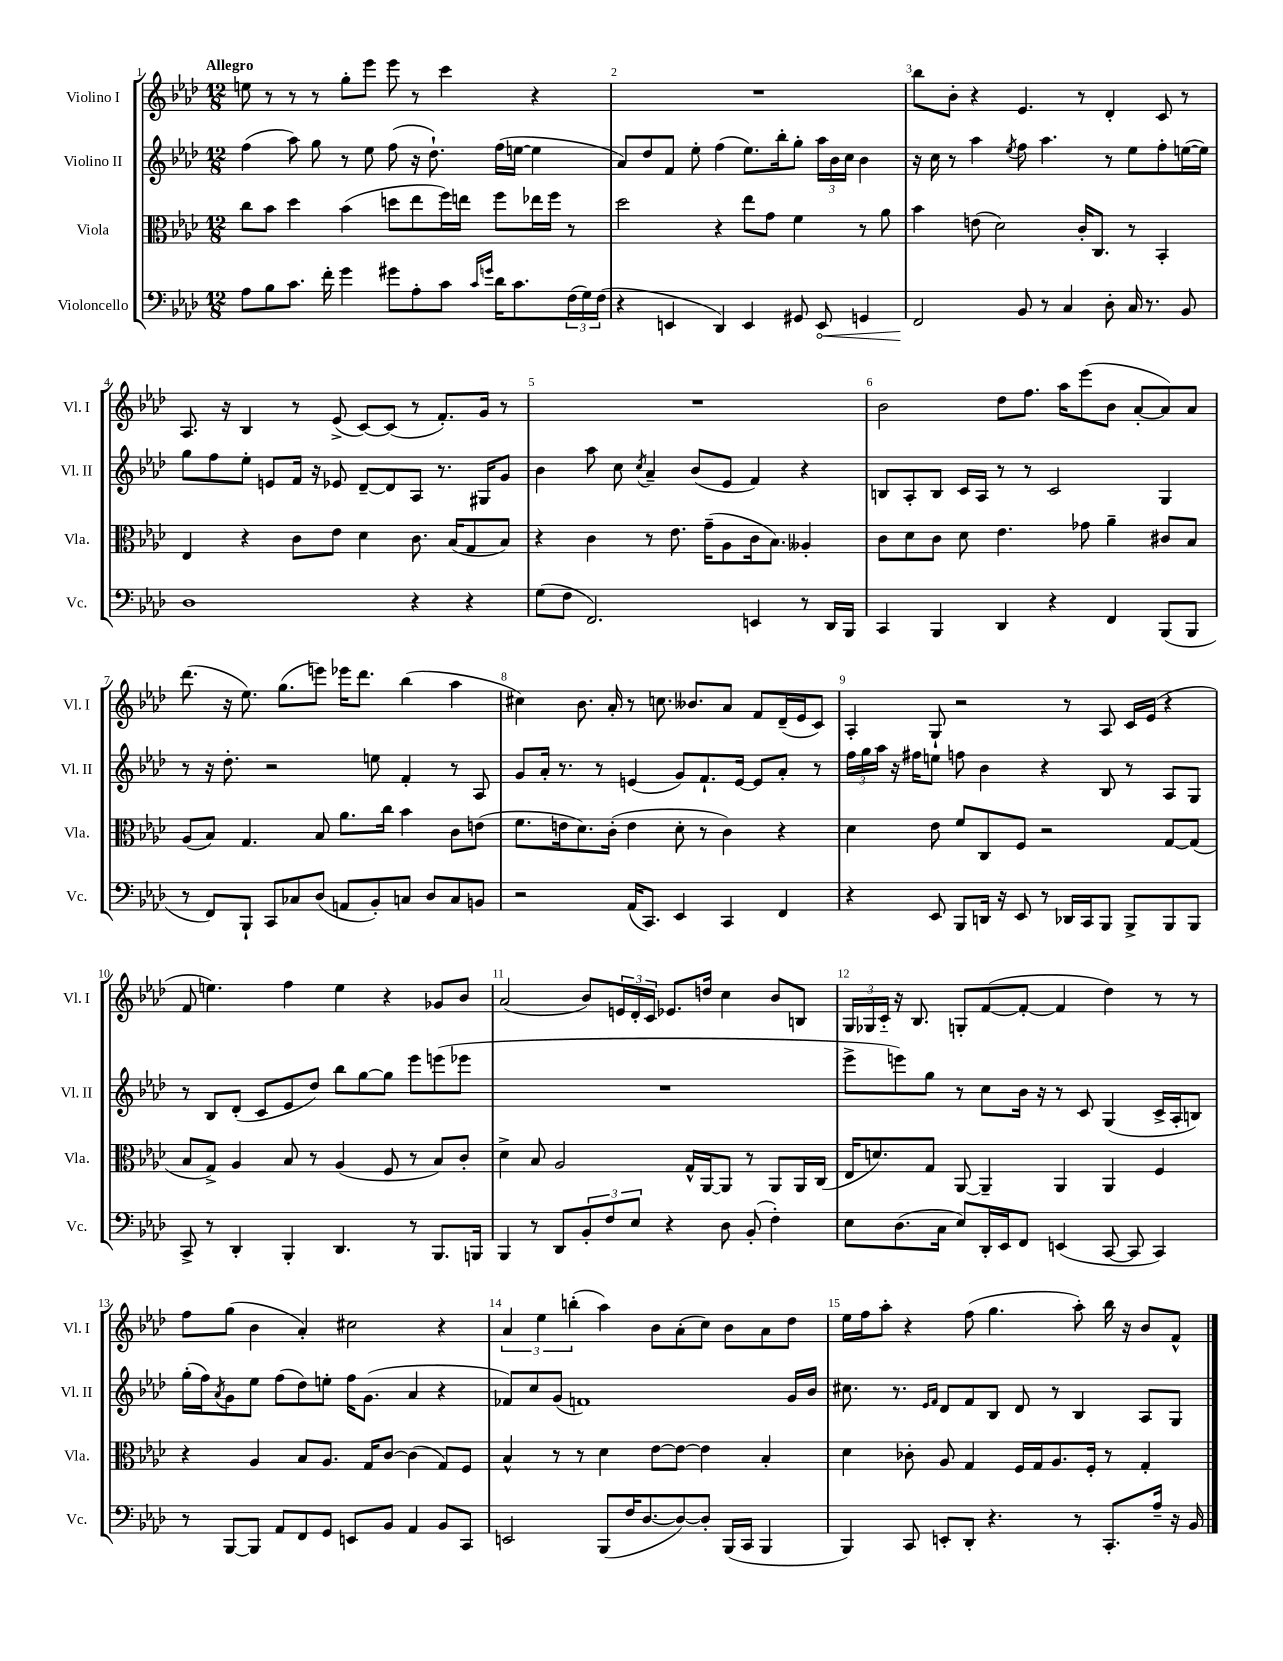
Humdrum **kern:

**kern	**dynam	**kern	**kern	**kern
*part4	*part4	*part3	*part2	*part1
*staff4	*staff4	*staff3	*staff2	*staff1
*I"Violoncello	*	*I"Viola	*I"Violino II	*I"Violino I
*I'Vc.	*	*I'Vla.	*I'Vl. II	*I'Vl. I
*clefF4	*	*clefC3	*clefG2	*clefG2
*k[b-e-a-d-]	*	*k[b-e-a-d-]	*k[b-e-a-d-]	*k[b-e-a-d-]
*M12/8	*	*M12/8	*M12/8	*M12/8
=1	=1	=1	=1	=1
!	!	!	!	!LO:TX:a:B:t=Allegro
8A-\L	.	8cc\L	(4ff\	8een\
8B-\	.	8b-\J	.	8r
8.c\J	.	4dd-\	8aa-\)	8r
.	.	.	8gg\	8r
16f'\	.	.	.	.
4g\	.	(4b-\	8r	8gg'\L
.	.	.	8ee-\	8eee-\J
8g#X\L	.	8ddn\L	(8ff\	8eee-\
8A-'\	.	8ee-\	16r	8r
.	.	.	8.dd-`\)	.
8c\J	.	16ff\L)	.	4ccc\
.	.	16een\JJ	.	.
16qqc/LL	.	.	.	.
16qqgn/JJ	.	.	.	.
16d-\KL	.	8ff\L	(16ff\LL	.
8.c\	.	.	[16een\JJ	.
.	.	16ee-X\L	4ee\]	4r
.	.	16ff\JJ	.	.
(24F\L	.	8r	.	.
24G\)	.	.	.	.
(24F\JJ	.	.	.	.
=2	=2	=2	=2	=2
4r	.	2dd-\	8a-/L)	1.r
.	.	.	8dd-/	.
4EEn/	.	.	8f/J	.
.	.	.	8ee-'\	.
4DD-/)	.	4r	(4ff\	.
4EE/	.	8ee-\L	8.ee-\L)	.
.	.	8g\J	.	.
.	.	.	16bb-'\k	.
8GG#X/	.	4f\	8gg'\J	.
!	!LO:HP:b	!	!	!
8EE/	<	.	24aa-\LL	.
.	.	.	24b-\	.
.	.	.	24cc\JJ	.
4GGn/	.	8r	4b-\	.
.	.	8a-\	.	.
=3	=3	=3	=3	=3
2FF/	.	4b-\	16r	8bb-\L
.	.	.	16cc\	.
.	.	.	8r	8b-'\J
.	.	(8en\	4aa-\	4r
.	.	2d-\)	.	.
.	.	.	8qee-/	.
8BB-/	[	.	8ff\	4.e-/
8r	.	.	4.aa-\	.
4C/	.	.	.	.
.	.	16c'/KL	.	8r
.	.	8.C/J	.	.
8D-'\	.	.	8r	4d-'/
16C/	.	8r	8ee-\L	.
8.r	.	.	.	.
.	.	4BB-'/	8ff'\	8c/
8BB-/	.	.	([16een\L	8r
.	.	.	16ee\JJ])	.
!!LO:LB:g=z
=4	=4	=4	=4	=4
1D-	.	4E-/	8gg\L	8.A-/
.	.	.	8ff\	.
.	.	.	.	16r
.	.	4r	8ee-'\J	4B-/
.	.	.	8en/L	.
.	.	8c\L	16f/Jk	8r
.	.	.	16r	.
.	.	8e-\J	8e-X/	(8e-^/
.	.	4d-\	[8d-~/L	[8c/L)
.	.	.	8d-/]	(8c/J]
4r	.	8.c\	8A-/J	8r
.	.	.	8.r	8.f'/L)
.	.	(16B-/KL	.	.
4r	.	8G/	.	.
.	.	.	16G#X/KL	16g/Jk
.	.	8B-/J)	8g/J	8r
=5	=5	=5	=5	=5
(8G\L	.	4r	4b-\	1.r
8F\J	.	.	.	.
2.FF/)	.	4c\	8aa-\	.
.	.	.	8cc\	.
.	.	.	8qcc/	.
.	.	8r	4a-~/	.
.	.	8.e-\	.	.
.	.	.	(8b-/L	.
.	.	(16g~\KL	.	.
.	.	8A-\	8e-/J	.
4EEn/	.	16c\k	4f/)	.
.	.	8.B-\J)	.	.
8r	.	4A--X'/	4r	.
16DD-/LL	.	.	.	.
16BBB-/JJ	.	.	.	.
=6	=6	=6	=6	=6
4CC/	.	8c\L	8Bn/L	2b-\
.	.	8d-\	8A-'/	.
4BBB-/	.	8c\J	8B/J	.
.	.	8d-\	16c/LL	.
.	.	.	16A-/JJ	.
4DD-/	.	4.e-\	8r	8dd-\L
.	.	.	8r	8.ff\J
4r	.	.	2c/	.
.	.	.	.	16aa-\KL
.	.	8g-X\	.	(8eee-\
4FF/	.	4a-~\	.	8b-\J
.	.	.	.	[8a-'/L
(8BBB-/L	.	8c#X/L	4G/	8a-/])
8BBB-/J	.	8B-/J	.	8a-/J
!!LO:LB:g=z
=7	=7	=7	=7	=7
8r	.	(8A-/L	8r	(8.ddd-\
8FF/L)	.	8B-/J)	16r	.
.	.	.	8.dd-'\	16r
8BBB-`/J	.	4.G/	.	8.ee-\)
8CC/L	.	.	2r	.
.	.	.	.	(8.gg\L
8C-X/	.	.	.	.
(8D-/J	.	8B-/	.	8eeen\J)
8AAn/L	.	8.a-\L	.	16eee-X\KL
.	.	.	.	8.ddd-\J
8BB-'/)	.	.	8een\	.
.	.	16cc\Jk	.	.
8Cn/J	.	4b-\	4f'/	(4bb-\
8D-/L	.	.	.	.
8C/	.	8c\L	8r	4aa-\
8BBn/J	.	(8en\J	8A-/	.
=8	=8	=8	=8	=8
2r	.	8.f\L	8g/L	4cc#X\)
.	.	.	16a-'/Jk	.
.	.	16en\k	8.r	.
.	.	8.d-\)	.	8.b-\
.	.	.	8r	.
.	.	(16c'\Jk	.	16a-'/
(16AA-/KL	.	4e\	(4en/	8r
8.CC/J)	.	.	.	.
.	.	.	.	8.ccn\
4EE-/	.	8d-'\	8g/L)	.
.	.	.	.	8.b--X/L
.	.	8r	8.f`/	.
4CC/	.	4c\)	.	8a-/J
.	.	.	[16e/Jk	.
.	.	.	8e/L]	8f/L
4FF/	.	4r	8a-'/J	(16d-~/L
.	.	.	.	16e-/J
.	.	.	8r	8c/J)
=9	=9	=9	=9	=9
4r	.	4d-\	24ff\LL	4A-'/
.	.	.	24gg\	.
.	.	.	24aa-\JJ	.
.	.	.	16r	.
.	.	.	16ff#X\KL	.
8EE-/	.	8e-\	8een\J	8G`/
8BBB-/L	.	8f/L	8ffn\	2r
16DDn/Jk	.	8C/	4b-\	.
16r	.	.	.	.
8EE-/	.	8F/J	.	.
8r	.	2r	4r	.
16DD-X/LL	.	.	.	8r
16CC/J	.	.	.	.
8BBB-/J	.	.	8B-/	8A-/
8BBB-^/L	.	.	8r	16c/LL
.	.	.	.	(16e-/JJ
8BBB-/	.	[8G/L	8A-/L	4r
8BBB-/J	.	(8G/J]	8G/J	.
!!LO:LB:g=z
=10	=10	=10	=10	=10
8CC^/	.	8B-/L	8r	8f/
8r	.	8G^/J)	8B-/L	4.een\)
4DD-'/	.	4A-/	(8d-'/J	.
.	.	.	8c/L	.
4BBB-'/	.	8B-/	8e-/	4ff\
.	.	8r	8dd-/J)	.
4.DD-/	.	(4A-/	8bb-\L	4ee\
.	.	.	[8gg\	.
.	.	8F/	8gg\J]	4r
8r	.	8r	8eee-\L	.
8.BBB-/L	.	8B-/L)	(8eeen\	8g-X/L
.	.	8c'/J	8eee-X\J	8b-/J
16BBBn/Jk	.	.	.	.
=11	=11	=11	=11	=11
4BBB-/	.	4d-^\	1.r	(2a-/
8r	.	8B-/	.	.
8DD-/L	.	2A-/	.	.
12BB-'/	.	.	.	8b-/L)
12F/	.	.	.	.
.	.	.	.	24en/L
12E-/J	.	.	.	24d-'/
.	.	.	.	24c/JJ
4r	.	.	.	8.e-X/L
.	.	16G^^/LL	.	.
.	.	[16AA-/J	.	16ddn/Jk
8D-\	.	8AA-/J]	.	4cc\
(8BB-'/	.	8r	.	.
4F'\)	.	8AA-/L	.	8b-/L
.	.	16AA-/L	.	8Bn/J
.	.	(16C/JJ	.	.
=12	=12	=12	=12	=12
8E-\L	.	16E-/KL	8eee-^\L	24G/LL
.	.	.	.	24G-X/
.	.	8.dn/)	.	.
.	.	.	.	24c/JJ
(8.D-\	.	.	8eeen\)	16r
.	.	.	.	8.B-/
.	.	8G/J	8gg\J	.
16C\Jk	.	.	.	.
8E-/L)	.	[8AA-/	8r	8Gn'/L
16DD-'/L	.	4AA-~/]	8cc\L	([8f/
16EE-/J	.	.	.	.
8FF/J	.	.	16b-\Jk	8f'/J_
.	.	.	16r	.
(4EEn/	.	4AA-/	8r	4f/]
.	.	.	8c/	.
[8CC/	.	4AA-/	(4G/	4dd-\)
8CC/]	.	.	.	.
4CC/)	.	4F/	16c^/LL	8r
.	.	.	16A-'/J	.
.	.	.	8Bn/J)	8r
!!LO:LB:g=z
=13	=13	=13	=13	=13
8r	.	4r	(16gg'\LL	8ff\L
.	.	.	16ff\J)	.
.	.	.	8qa-/	.
[8BBB-/L	.	.	8g\	(8gg\J
8BBB-/J]	.	4A-/	8ee-\J	4b-\
8AA-/L	.	.	(8ff\L	.
8FF/	.	8B-/L	8dd-\)	4a-'/)
8GG/J	.	8.A-/J	8een'\J	.
8EEn/L	.	.	16ff\KL	2cc#X\
.	.	16G/KL	(8.g\J	.
8BB-/J	.	[8c/J	.	.
4AA-/	.	(4c\]	4a-/	.
8BB-/L	.	8G/L)	4r	4r
8CC/J	.	8F/J	.	.
=14	=14	=14	=14	=14
2EEn/	.	4B-^^/	8f-X/L)	6a-/
.	.	.	8cc/	.
.	.	.	.	6ee-\
.	.	8r	(8g/J	.
.	.	.	.	(6bbn'\
.	.	8r	1fn)	.
(8BBB-/L	.	4d-\	.	4aa-\)
16F/K	.	.	.	.
[8.D-/	.	.	.	.
.	.	[8e-\L	.	8b-\L
8D-/_)	.	8e-\J_	.	(8a-'\
8D-'/J]	.	4e-\]	.	8cc\J)
(16BBB-/LL	.	.	.	8b-\L
16CC/JJ	.	.	.	.
4BBB-/	.	4B-'/	.	8a-\
.	.	.	16g/LL	8dd-\J
.	.	.	16b-/JJ	.
=15	=15	=15	=15	=15
4BBB-/)	.	4d-\	8.cc#X\	16ee-\LL
.	.	.	.	16ff\J
.	.	.	.	8aa-'\J
.	.	.	8.r	.
8CC/	.	8c-X'\	.	4r
.	.	.	16qqe-/LL	.
.	.	.	16qqf/JJ	.
8EEn'/L	.	8A-/	8d-/L	.
8DD-'/J	.	4G/	8f/	(8ff\
4.r	.	.	8B-/J	4.gg\
.	.	16F/LL	8d-/	.
.	.	16G/J	.	.
.	.	8.A-/	8r	.
8r	.	.	4B-/	8aa-'\)
.	.	16F'/Jk	.	.
8.CC'/L	.	8r	.	16bb-\
.	.	.	.	16r
.	.	4G'/	8A-/L	8b-/L
16A-~/Jk	.	.	.	.
16r	.	.	8G/J	8f^^/J
16BB-/	.	.	.	.
==	==	==	==	==
*-	*-	*-	*-	*-
